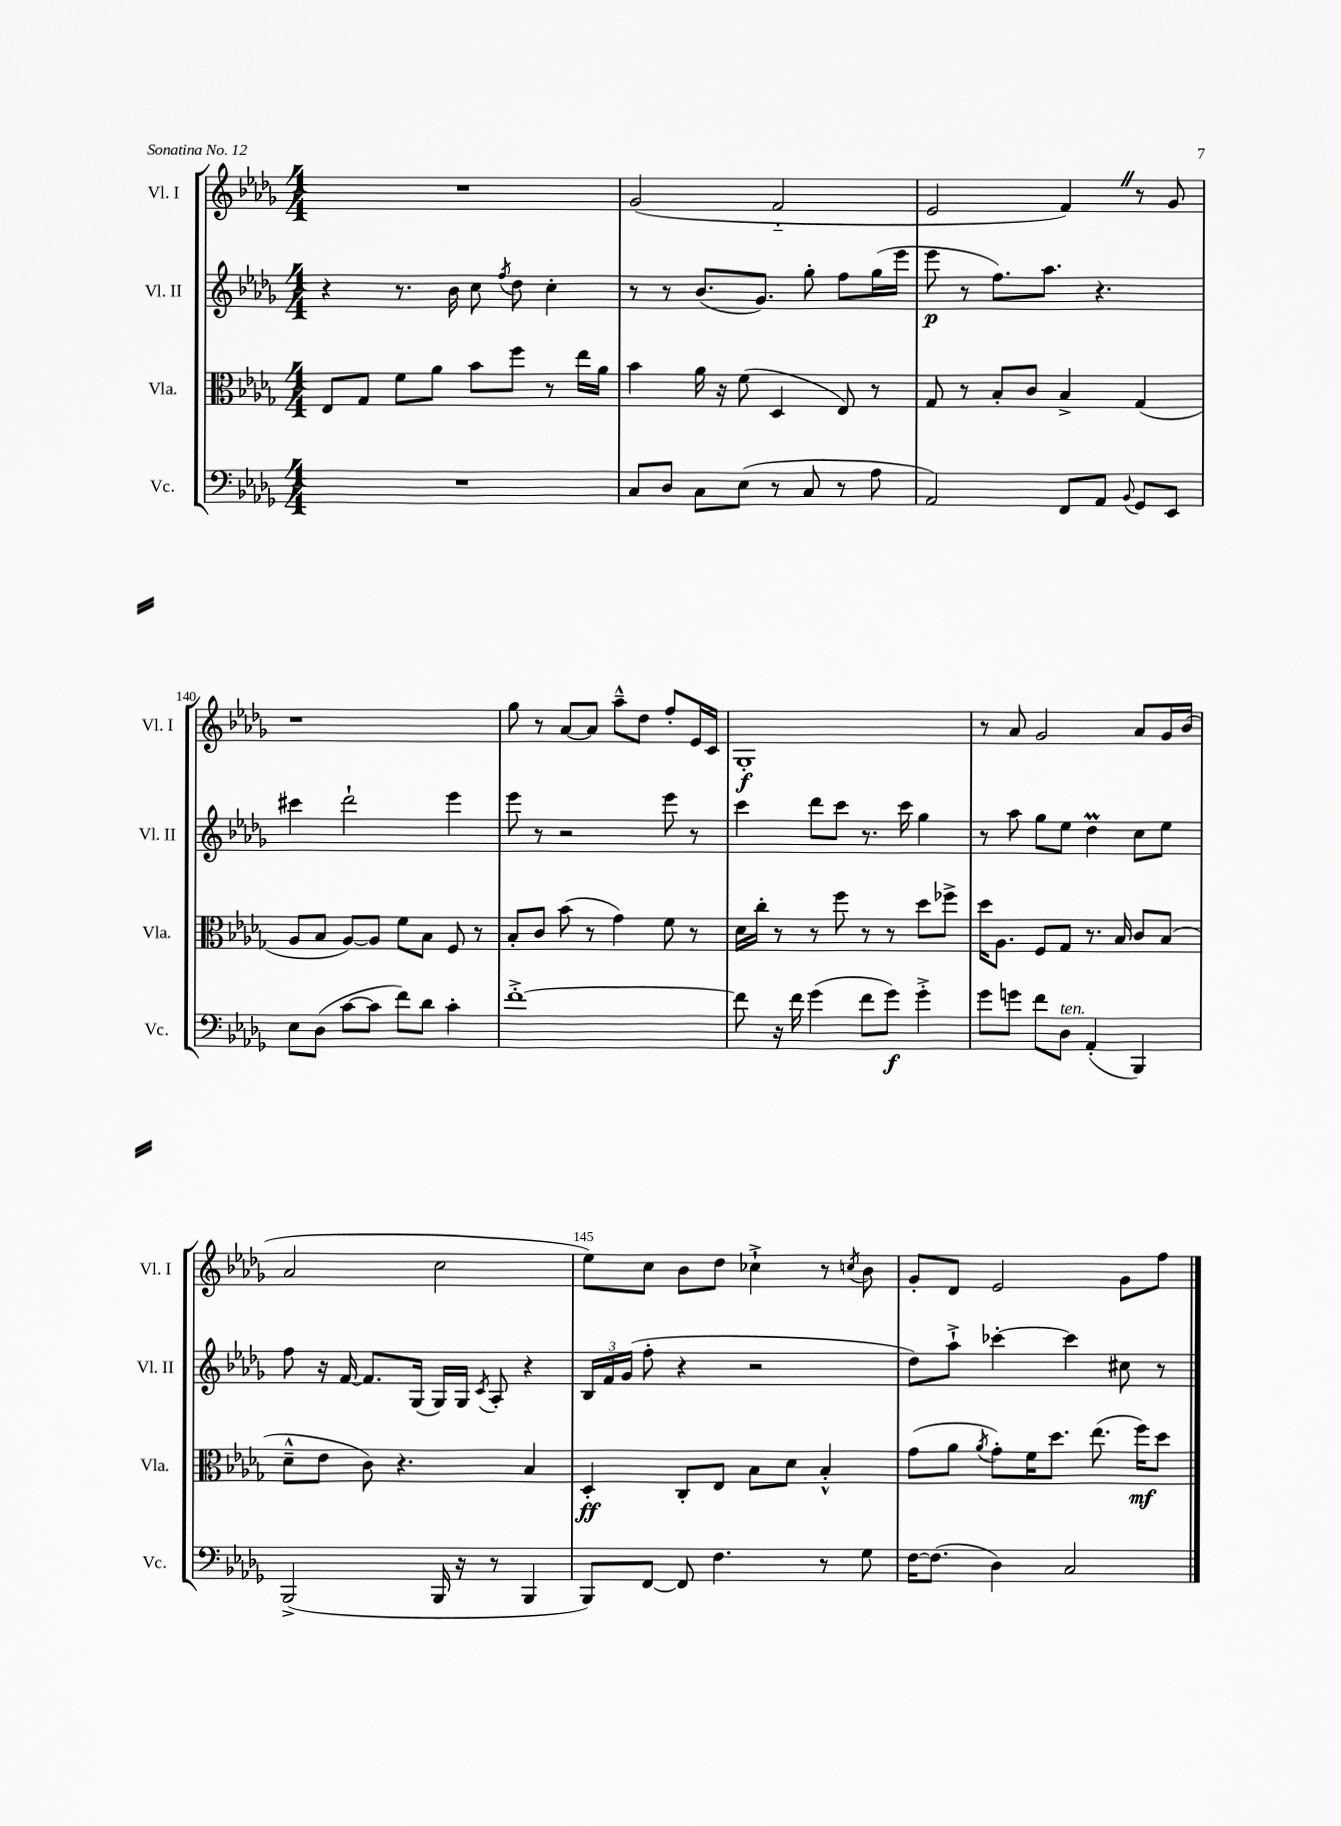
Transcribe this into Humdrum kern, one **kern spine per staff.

**kern	**kern	**kern	**kern
*staff4	*staff3	*staff2	*staff1
*clefF4	*clefC3	*clefG2	*clefG2
*k[b-e-a-d-g-]	*k[b-e-a-d-g-]	*k[b-e-a-d-g-]	*k[b-e-a-d-g-]
*M4/4	*M4/4	*M4/4	*M4/4
1r	8E-	4r	1r
.	8G-	.	.
.	8f	8.r	.
.	8a-	.	.
.	.	16b-	.
.	8b-	8cc	.
.	.	8qff	.
.	8ff	8dd-	.
.	8r	4cc'	.
.	16ee-	.	.
.	16a-	.	.
=	=	=	=
8C	4b-	8r	(2g-
8D-	.	8r	.
8C	16a-	(8.b-	.
.	16r	.	.
(8E-	(8f	.	.
.	.	8.g-)	.
8r	4D-	.	2f'~
8C	.	8gg-'	.
8r	8E-)	8ff	.
8A-	8r	(16gg-	.
.	.	16eee-	.
=	=	=	=
2AA-)	8G-	8eee-	2e-
.	8r	8r	.
.	8B-'	8.ff)	.
.	8c	.	.
.	.	8.aa-	.
8FF	4B-^	.	4f)
8AA-	.	4.r	.
8qqBB-	.	.	.
8GG-	(4G-	.	8r
8EE-	.	.	8g-
=	=	=	=
8E-	8A-	4ccc#	1r
(8D-	8B-	.	.
[8c	[8A-)	2ddd-`	.
8c]	8A-]	.	.
8f)	8f	.	.
8d-	8B-	.	.
4c'	8F	4eee-	.
.	8r	.	.
=	=	=	=
[1f'^	8B-'	8eee-	8gg-
.	8c	8r	8r
.	(8b-	2r	[8a-
.	8r	.	8a-]
.	4g-)	.	8aa-~^^
.	.	.	8dd-
.	8f	8eee-	8ff'
.	8r	8r	16e-
.	.	.	16c
=	=	=	=
8f]	16d-	4ccc	1G-'
.	16cc'	.	.
16r	8r	.	.
16f	.	.	.
(4g-	8r	8ddd-	.
.	8ff	8ccc	.
8f	8r	8.r	.
8g-)	8r	.	.
.	.	16ccc	.
4g-'^	8dd-	4gg-	.
.	8ff-^	.	.
=	=	=	=
8g-	16dd-	8r	8r
.	8.A-	.	.
8g	.	8aa-	8a-
8f	8F	8gg-	2g-
8D-	8G-	8ee-	.
(4AA-'	8.r	4dd-	.
.	16B-	.	.
4BBB-)	8c	8cc	8a-
.	(8B-	8ee-	16g-
.	.	.	(16b-
=	=	=	=
(2BBB-^	8d-~^^	8ff	2a-
.	8e-	16r	.
.	.	[16f	.
.	8c)	8.f]	.
.	4.r	.	.
.	.	(16G-	.
16BBB-	.	16G-)	2cc
16r	.	16G-	.
.	.	8qc	.
8r	.	8A-'	.
4BBB-	4B-	4r	.
=	=	=	=
8BBB-)	4D-'	24B-	8ee-)
.	.	24f	.
.	.	(24g-	.
[8FF	.	8ff'	8cc
8FF]	8C'	4r	8b-
4.F	8E-	.	8dd-
.	8B-	2r	4cc-`^
.	8d-	.	.
8r	4B-'^^	.	8r
.	.	.	8qcc
8G-	.	.	8b-
=	=	=	=
[16F	(8g-	8dd-)	8g-'
(8.F]	.	.	.
.	8a-	8aa-`^	8d-
.	8qa-	.	.
4D-)	8g-')	[4ccc-'	2e-
.	16f	.	.
.	8.dd-	.	.
2C	.	4ccc-]	.
.	(8.ee-	.	.
.	.	8cc#	8g-
.	16ff)	.	.
.	8dd-	8r	8ff
==	==	==	==
*-	*-	*-	*-
